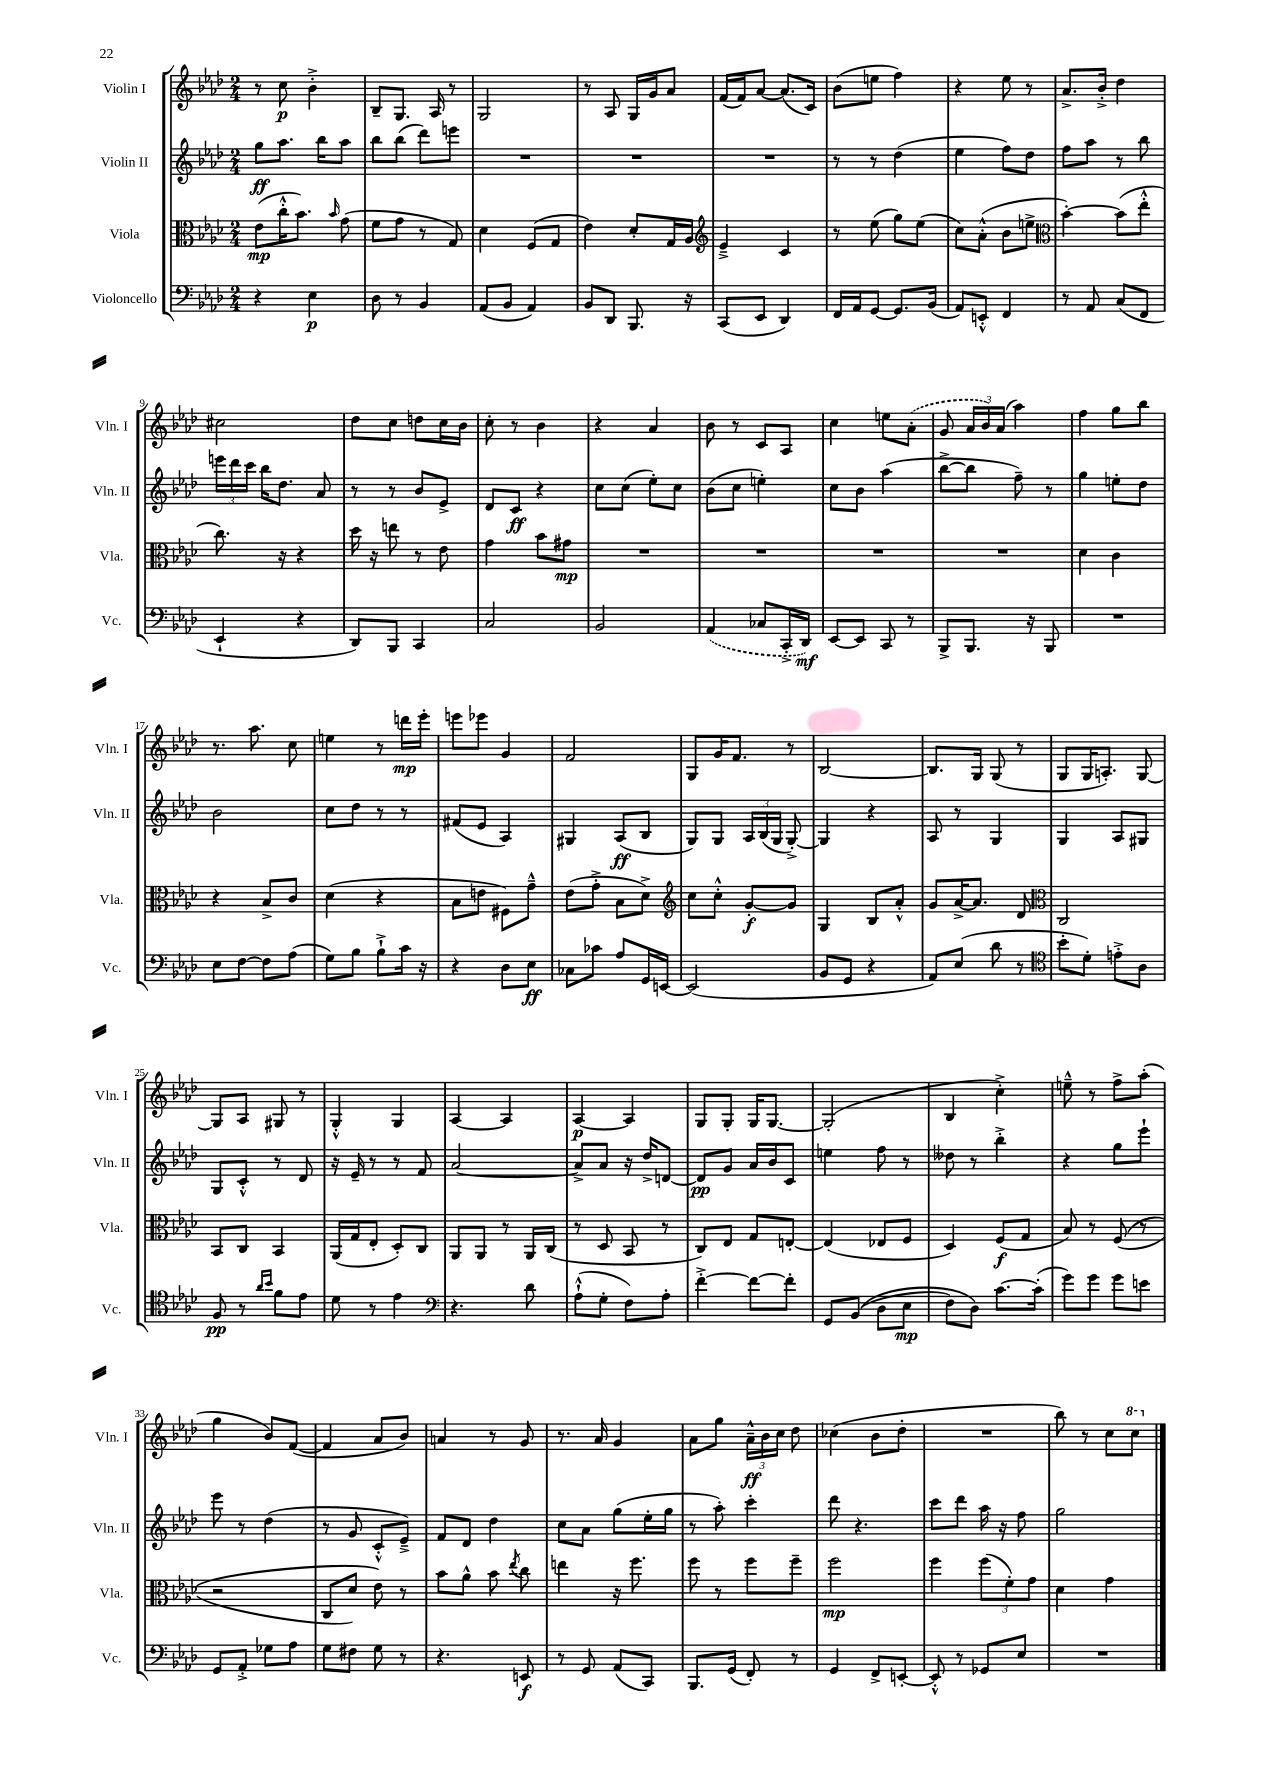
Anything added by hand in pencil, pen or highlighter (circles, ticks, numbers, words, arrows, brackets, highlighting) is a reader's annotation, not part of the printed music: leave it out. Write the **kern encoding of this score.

**kern	**kern	**kern	**kern
*staff4	*staff3	*staff2	*staff1
*clefF4	*clefC3	*clefG2	*clefG2
*k[b-e-a-d-]	*k[b-e-a-d-]	*k[b-e-a-d-]	*k[b-e-a-d-]
*M2/4	*M2/4	*M2/4	*M2/4
4r	(8e-\L	8gg\L	8r
.	16cc'^^\K	8.aa-\J	8cc\
.	8.b-\J)	.	.
4E-\	.	.	4b-'^\
.	.	16bb-\LK	.
.	16qqb-/	.	.
.	(8g\	8aa-\J	.
=	=	=	=
8D-\	8f\L	8bb-\L	8B-~/L
8r	8g\J	(8bb-\J	8.G/J
4BB-/	8r	8ddd-\L)	.
.	.	.	16A-/
.	8G/)	8eee\J	8r
=	=	=	=
(8AA-/L	4d-\	2r	2G/
8BB-/J	.	.	.
4AA-/)	(8F/L	.	.
.	8G/J	.	.
=	=	=	=
8BB-/L	4e-\)	2r	8r
8DD-/J	.	.	8A-/
8.BBB-/	8d-'/L	.	16G/LL
.	.	.	16g/J
.	16G/L	.	8a-/J
16r	16A-/JJ	.	.
=	=	=	=
*	*clefG2	*	*
(8CC/L	4e-~^/	2r	(16f/LL
.	.	.	16f/J)
8EE-/J	.	.	[8a-/J
4DD-/)	4c/	.	(8.a-/]L
.	.	.	16c/Jk)
=	=	=	=
16FF/LL	8r	8r	(8b-\L
16AA-/J	.	.	.
[8GG/J	(8ee-\	8r	8ee\J
8.GG/]L	8gg\L)	(4dd-\	4ff\)
.	(8ee-\J	.	.
(16BB-/Jk	.	.	.
=	=	=	=
8AA-/L)	8cc\L)	4ee-\	4r
8EE'^^/J	(8a-'^^\J	.	.
4FF/	8b-\L	8ff\L)	8ee-\
.	8ee^\J	8dd-\J	8r
=	=	=	=
*	*clefC3	*	*
8r	[4b-'\)	8ff\L	8.a-^/L
8AA-/	.	8aa-\J	.
.	.	.	16b-'^/Jk
(8C/L	(8b-\]L	8r	4dd-\
8FF/J	8ee-'^^\J	8bb-\	.
=	=	=	=
4EE-`/	8.cc\)	24eee\LL	2cc#\
.	.	24ddd-\	.
.	.	24ccc\JJ	.
.	.	16bb-\LK	.
.	16r	8.dd-\J	.
4r	4r	.	.
.	.	8a-/	.
=	=	=	=
8DD-/L)	16dd-\	8r	8dd-\L
.	16r	.	.
8BBB-/J	8ee\	8r	8cc\J
4CC/	8r	8b-/L	8dd\L
.	8e-\	8e-^/J	16cc\L
.	.	.	16b-\JJ
=	=	=	=
2C/	4g\	8d-/L	8cc'\
.	.	8c/J	8r
.	8b-\L	4r	4b-\
.	8g#\J	.	.
=	=	=	=
2BB-/	2r	8cc\L	4r
.	.	(8cc\J	.
.	.	8ee-'\L)	4a-/
.	.	8cc\J	.
=	=	=	=
(4AA-/	2r	(8b-\L	8b-\
.	.	8cc\J	8r
8C-/L	.	4ee'\)	8c/L
16CC'^/L	.	.	8A-/J
16DD-/JJ)	.	.	.
=	=	=	=
[8EE-/L	2r	8cc\L	4cc\
8EE-/]J	.	8b-\J	.
8CC/	.	(4aa-\	8ee\L
8r	.	.	(8a-'\J
=	=	=	=
8BBB-^/L	2r	[8bb-^\L	8g/
8.BBB-/J	.	8bb-\]J	24a-/LL
.	.	.	24b-/)
.	.	.	(24a-/JJ
.	.	8ff~\)	4aa-\)
16r	.	.	.
8BBB-/	.	8r	.
=	=	=	=
2r	4d-\	4gg\	4ff\
.	4c\	8ee'\L	8gg\L
.	.	8dd-\J	8bb-\J
=	=	=	=
8E-\L	4r	2b-\	8.r
[8F\J	.	.	.
.	.	.	8.aa-\
8F\]L	8B-^/L	.	.
(8A-\J	8c/J	.	8cc\
=	=	=	=
8G\L)	(4d-\	8cc\L	4ee\
8B-\J	.	8dd-\J	.
8B-`^\L	4r	8r	8r
16c\Jk	.	8r	16ddd\LL
16r	.	.	16eee-'\JJ
=	=	=	=
4r	8B-\L	(8f#/L	8eee\L
.	8e\J	8e-/J	8eee-\J
8D-\L	8F#\L)	4A-/)	4g/
8E-\J	8g~^^\J	.	.
=	=	=	=
8C-\L	(8e-\L	4G#/	2f/
8c-\J	8g'^\J	.	.
8A-/L	8B-\L	(8A-/L	.
16GG/L	8d-^\J)	8B-/J	.
[16EE/JJ	.	.	.
=	=	=	=
*	*clefG2	*	*
(2EE/]	8cc\L	8G/L)	8G/L
.	8cc'^^\J	8G/J	16g/K
.	.	.	8.f/J
.	[8g'/L	24A-/LL	.
.	.	(24B-/	.
.	.	24G/JJ	.
.	8g/]J	[8G'^/)	8r
=	=	=	=
8BB-/L	4G/	4G/]	[2B-/
8GG/J	.	.	.
4r	8B-/L	4r	.
.	8a-'^^/J	.	.
=	=	=	=
8AA-/L)	8g/L	8A-/	8.B-/]L
(8E-/J	[16a-^/K	8r	.
.	8.a-/]J	.	16G/Jk
8d-\	.	4G/	(8G/
8r	8d-/	.	8r
=	=	=	=
*clefC4	*clefC3	*	*
8b-'\L	2C/	4G/	8G/L
8d-'\J)	.	.	16G/K
.	.	.	8.A'/J)
8e'^\L	.	8A-/L	.
8A-\J	.	8G#/J	[8G/
=	=	=	=
8F/	8BB-/L	8G/L	8G/]L
8r	8C/J	8c'^^/J	8A-/J
16qqa-/LL	.	.	.
16qqb-/JJ	.	.	.
8f\L	4BB-/	8r	8G#/
8e-\J	.	8d-/	8r
=	=	=	=
8d-\	(16AA-/LL	16r	4G'^^/
.	16G/J	16e-~/	.
8r	8E-'/J	8r	.
4e-\	8D-'/L)	8r	4G/
.	8C/J	8f/	.
=	=	=	=
*clefF4	*	*	*
4.r	8AA-/L	[2a-/	[4A-/
.	8AA-/J	.	.
.	8r	.	4A-/]
8d-\	16AA-/LL	.	.
.	(16C/JJ	.	.
=	=	=	=
(8A-`^^\L	8r	8a-^/]L	[4A-/
8G'\J	8D-/	8a-/J	.
8F\L)	8BB-/	16r	4A-/]
.	.	16dd-^/LK	.
8A-'\J	8r	[8d/J	.
=	=	=	=
[4f'^\	8C/L)	8d/]L	8G/L
.	8E-/J	8g/J	8G'/J
8f\_L	8G/L	16a-/LL	16G/LK
.	.	16b-/J	[8.G/J
8f'\]J	[8E'/J	8c/J	.
=	=	=	=
8GG/L	(4E/]	4ee\	(2G'/]
&((8BB-/J	.	.	.
8D-\L	8E-/L	8ff\	.
8E-\J	8F/J	8r	.
=	=	=	=
8F\L)	4D-/)	8dd--\	4B-/
8D-\J&)	.	8r	.
[8.c\L	(8F/L	4bb-'^\	4cc'^\)
.	8G/J	.	.
(16c'\]Jk	.	.	.
=	=	=	=
8g\L)	8B-/)	4r	8ee~^^\
8g\J	8r	.	8r
8g\L	&((8F/	8gg\L	8ff^\L
8e\J	8r	8eee-`\J	(8aa-'\J
=	=	=	=
8GG/L	2r	8eee-\	4gg\
8AA-'^/J	.	8r	.
8G-\L	.	(4dd-\	8b-/L)
8A-\J	.	.	([8f/J
=	=	=	=
8G\L	8C/L	8r	4f/]
8F#\J	8d-/J)	8g/	.
8G\	8e-\&)	8c'^^/L	8a-/L
8r	8r	8e-~^/J)	8b-/J)
=	=	=	=
4.r	8b-\L	8f/L	4a/
.	8a-^^\J	8d-/J	.
.	8b-\	4dd-\	8r
.	8qee-/	.	.
8EE/	8cc\	.	8g/
=	=	=	=
8r	4ee\	8cc\L	8.r
8GG/	.	8a-\J	.
.	.	.	16a-/
(8AA-/L	16r	(8gg\L	4g/
.	8.ff\	.	.
8CC/J)	.	16ee-'\L	.
.	.	16gg\JJ	.
=	=	=	=
8.BBB-/L	8ff\	8r	8a-\L
.	8r	8aa-'\)	8gg\J
(16GG/Jk	.	.	.
8FF'/)	8ff\L	4ccc'\	24a-~^^\LL
.	.	.	24b-\
.	.	.	24cc\JJ
8r	8ff~\J	.	8dd-\
=	=	=	=
4GG/	2ff\	8ddd-\	(4cc-\
.	.	4.r	.
8FF^/L	.	.	8b-\L
[8EE'/J	.	.	8dd-'\J
=	=	=	=
8EE'^^/]	4ff\	8ccc\L	2r
8r	.	8ddd-\J	.
8GG-/L	(12ff\L	16aa-\	.
.	.	16r	.
.	12f'\)	.	.
8E-/J	.	8ff\	.
.	12g\J	.	.
=	=	=	=
2r	4d-\	2gg\	8bb-\)
.	.	.	8r
.	4g\	.	8cc\L
.	.	.	8ccc\J
==	==	==	==
*-	*-	*-	*-
